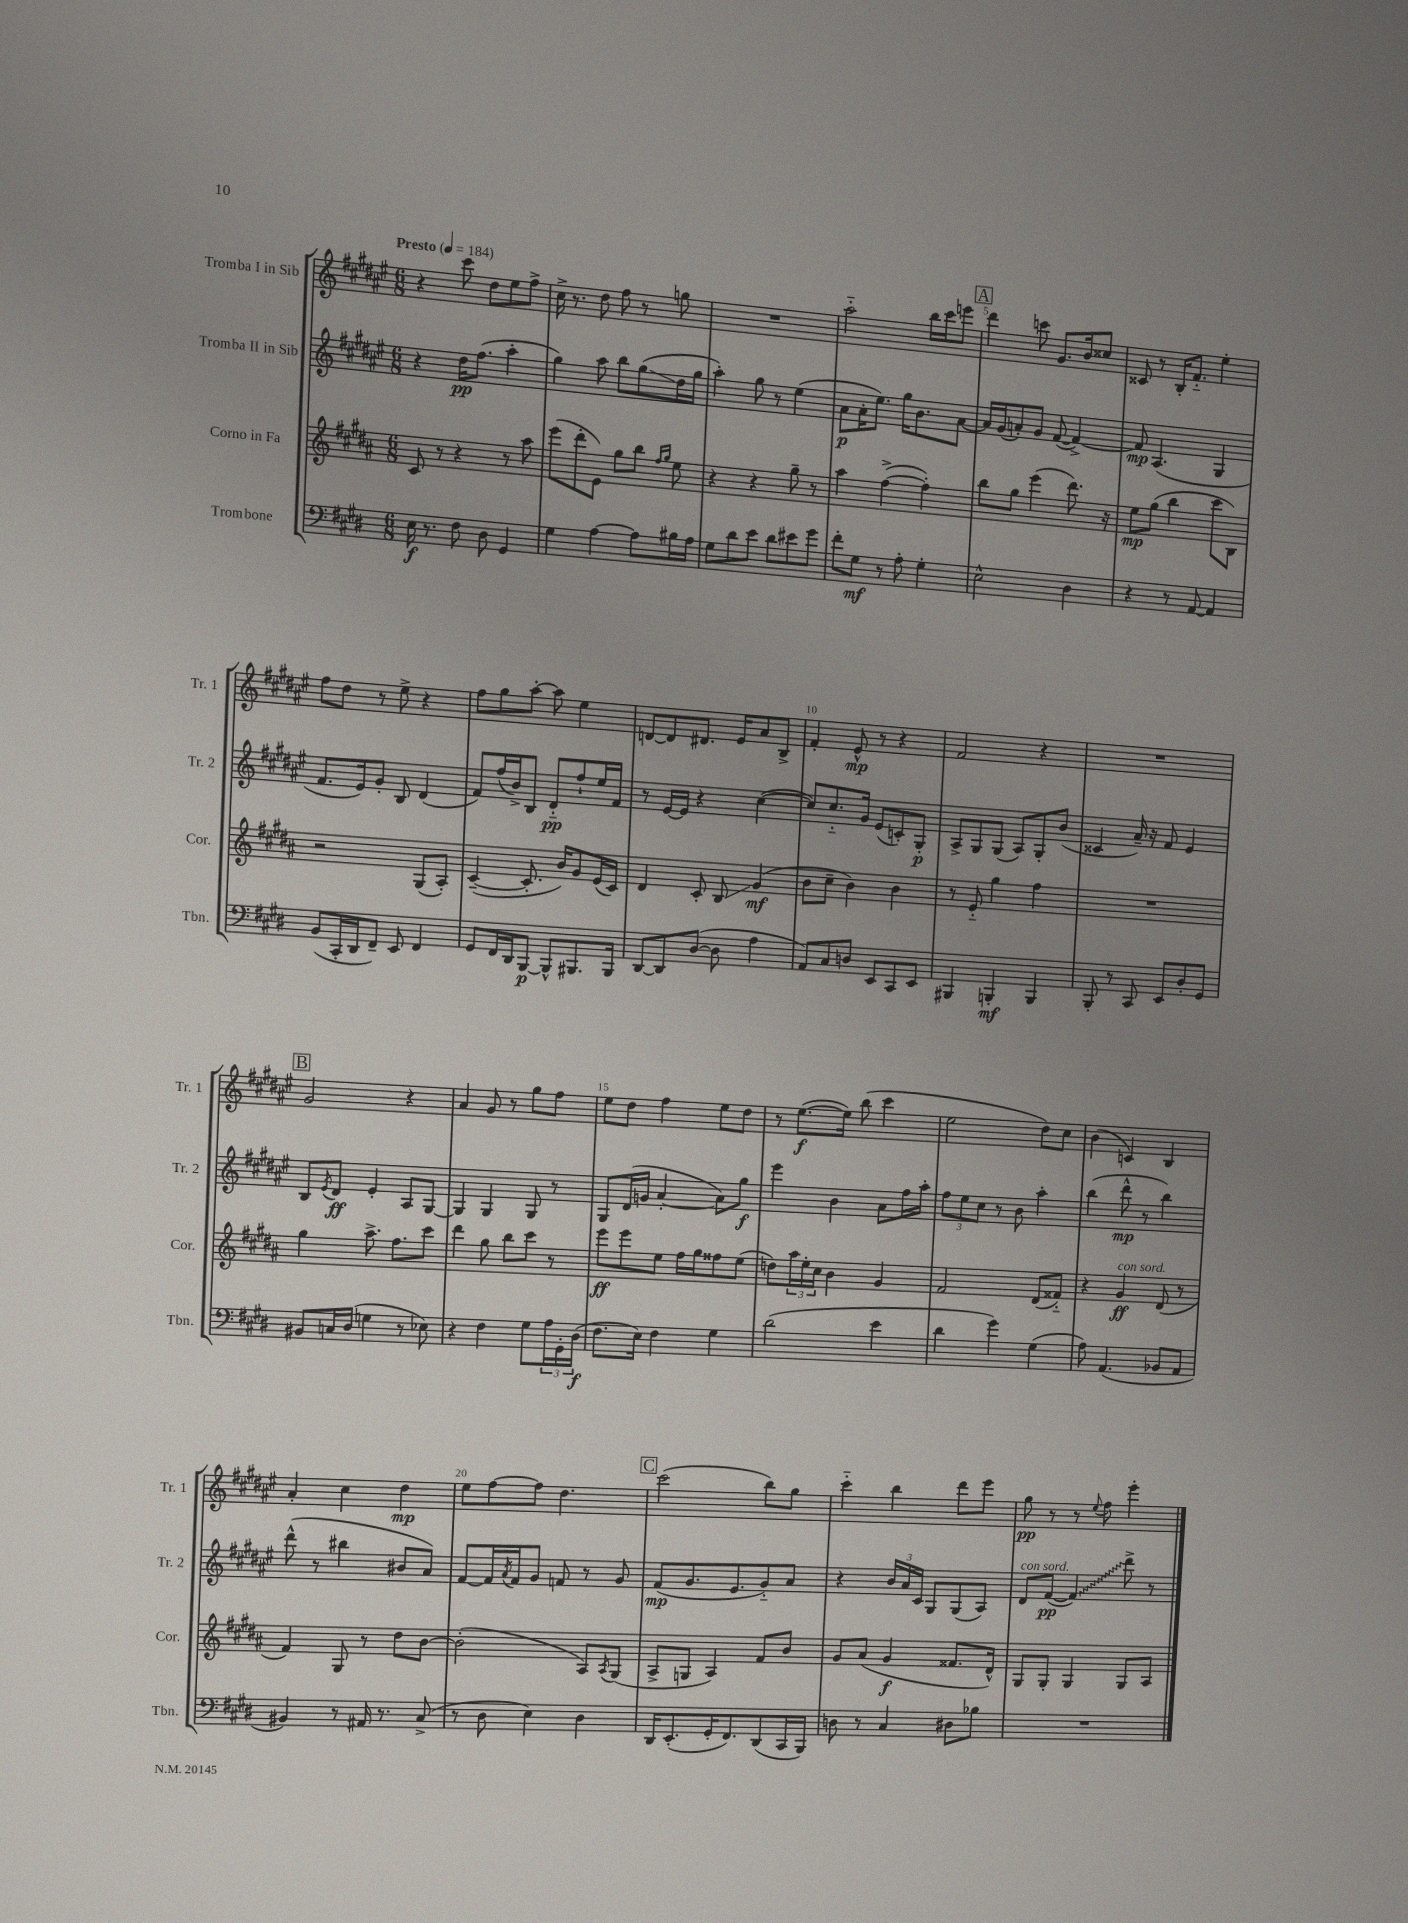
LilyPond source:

<<
\new StaffGroup <<
\new Staff = "s0" \with { instrumentName = "Tromba I in Sib" shortInstrumentName = "Tr. 1" } {
    \clef treble \key fis \major \numericTimeSignature \time 6/8 \tempo "Presto" 4 = 184
    r4 cis'''8 dis''8 eis''8 fis''8-> |
    cis''16-> r8. dis''8 fis''8 r8 g''8 |
    R2. |
    ais''2-_ b''16 cis'''16 e'''8 |
    \mark \markup { \box "A" } dis'''4 c'''8 gis'8. b'16 cisis''8 |
    cisis'8 r8 b16-. fis'8.-_ eis''4-. |
    fis''8 dis''8 r8 eis''8-> r4 |
    fis''8 gis''8 ais''8~-. ais''8 eis''4 |
    d'8~ d'8 dis'8. eis'16 ais'8 b8-> |
    fis'4-. eis'8-^\mp r8 r4 |
    fis'2 r4 |
    R2. |
    \mark \markup { \box "B" } gis'2 r4 |
    ais'4 gis'8 r8 gis''8 fis''8 |
    eis''8 dis''8 fis''4 eis''8 dis''8 |
    r8 eis''8.~\f( eis''16) b''8( cis'''4 |
    eis''2 dis''8) cis''8 |
    b'4( c'4) b4 |
    ais'4-. cis''4 dis''4\mp |
    eis''8 fis''8~ fis''8 dis''4. |
    \mark \markup { \box "C" } cis'''2( b''8) gis''8 |
    cis'''4-_ b''4 dis'''8 eis'''8 |
    gis''8\pp r8 r8 \appoggiatura { eis''8 } fis''8 eis'''4-. \bar "|." |
}
\new Staff = "s1" \with { instrumentName = "Tromba II in Sib" shortInstrumentName = "Tr. 2" } {
    \clef treble \key fis \major \numericTimeSignature \time 6/8
    r4 dis''16\pp fis''8.( ais''4-. |
    gis''4) ais''8 b''8 gis''8\glissando( dis''16 gis''16 |
    ais''4-.) gis''8 r8 eis''4( |
    ais'8\p ais'16-. eis''8.) gis''16 b'8. ais'8~ |
    \mark \markup { \box "A" } ais'16 gis'16( a'8-.) gis'8 fis'8~( fis'4~->) |
    fis'8\mp ais4.( gis4 |
    fis'8. eis'16) gis'8-. b8 dis'4( |
    fis'8) fis''16( b'16->) b8 dis'8-_\pp fis''8-! eis''16 fis'16 |
    r8 eis'16~ eis'16 r4 cis''4~( |
    cis''8) cis''8.-_ gis'16 eis'8( c'8-.) gis8-.\p |
    ais8-> gis8 gis8( ais8) gis8-. b'8( |
    cisis'4 ais'16--) r16 fis'8 eis'4 |
    \mark \markup { \box "B" } b8 \acciaccatura { eis'8 } dis'8\ff eis'4-. ais8 gis8~ |
    gis4 gis4 gis8 r8 |
    gis8 dis'16( g'16 ais'4~-. ais'8) gis''8\f |
    eis'''4 b'4 ais'8 fis''16 ais''16-. |
    \tuplet 3/2 { fis''8 eis''8 cis''8 } r8 b'8 ais''4-. |
    b''4( dis'''8-^\mp r8 b''4) |
    dis'''8-^( r8 bis''4 bis'8 ais'8) |
    fis'8~ fis'16 \acciaccatura { ais'8 } fis'16 gis'8 f'8 r8 gis'8 |
    \mark \markup { \box "C" } fis'8\mp( gis'8. eis'8. gis'8-_) ais'8 |
    r4 \tuplet 3/2 { b'16 ais'16 cis'16 } gis8 gis8( ais8) |
    dis'8^\markup { \italic "con sord." } fis'8~\pp( \once \override Glissando.style = #'zigzag fis'4\glissando) dis'''8-> r8 \bar "|." |
}
\new Staff = "s2" \with { instrumentName = "Corno in Fa" shortInstrumentName = "Cor." } {
    \clef treble \key b \major \numericTimeSignature \time 6/8
    cis'8 r8 r4 r8 ais''8 |
    e'''8( dis'''8-. e'8) gis''8 b''8 \grace { fis''16 gis''16 } e''8 |
    r4 r4 gis''8-- r8 |
    ais''4 fis''4~->( fis''4-.) |
    \mark \markup { \box "A" } b''8 gis''8 e'''4( dis'''8.) r16 |
    e''8\mp gis''8( b''4 cis'''8 b8) |
    r2 gis8( ais8-.) |
    cis'4~--( cis'8.-. b'16) gis'8 e'16( cis'16) |
    dis'4 cis'8-. b8\glissando gis'4\mf( |
    b'8 cis''8-- b'4) b'4 |
    r8 e'8-_ gis''4 fis''4 |
    R2. |
    \mark \markup { \box "B" } gis''4 ais''8.-> fis''8. cis'''8 |
    dis'''4 gis''8 b''8 cis'''8 r8 |
    e'''8\ff e'''8 e''8 fis''16 gis''16 fisis''8 e''8( |
    d''8) \tuplet 3/2 { ais''16 e''16-. cis''16 } b'4 gis'4 |
    fis'2 dis'8( fisis'8-_) |
    r4 gis'4\ff^\markup { \italic "con sord." } dis'8( r8 |
    fis'4) gis8 r8 dis''8 b'8~ |
    b'2-.( ais8) \acciaccatura { ais8 } gis8( |
    \mark \markup { \box "C" } ais8-> g8 ais4) fis'8 b'8 |
    gis'8 ais'8( gis'4\f fisis'8. dis'16-^) |
    gis8 gis8-. gis4 gis8 ais8 \bar "|." |
}
\new Staff = "s3" \with { instrumentName = "Trombone" shortInstrumentName = "Tbn." } {
    \clef bass \key e \major \numericTimeSignature \time 6/8
    e16\f r8. fis8 dis8 gis,4 |
    gis4 a4~ a8 bis16 a16 |
    gis8 dis'8 e'8 dis'8 eis'8 gis'8 |
    fis'8-. gis8\mf r8 a8-. gis4-. |
    \mark \markup { \box "A" } e2-^ dis4 |
    r4 r8 a,8~ a,4 |
    b,8( cis,16-. dis,16 fis,8--) e,8 fis,4 |
    gis,8 fis,16 dis,16 b,,8~\p b,,8-^ bis,,8. bis,,16 |
    dis,8~ dis,8 dis8~( dis8 a4 |
    a,8) cis8 d8 e,8 cis,8 e,8 |
    bis,,4 b,,4-.\mf b,,4 |
    b,,8-. r8 cis,8 e,8 dis8-. gis,8 |
    \mark \markup { \box "B" } bis,8 c16 dis16( g4 r8 ees8) |
    r4 fis4 gis8 \tuplet 3/2 { a16 gis,16-. dis16\f( } |
    fis8. e16) fis4 gis4 |
    dis'2( e'4 |
    dis'4 gis'4) gis4( |
    a8) a,4.( bes,8 a,8 |
    bis,4) r8 ais,16 r8. cis8->( |
    r8 dis8 e4) dis4 |
    \mark \markup { \box "C" } dis,16 e,8.-.( gis,16-. fis,8.) dis,8( cis,16 b,,16) |
    d8 r8 cis4 dis8 bes8 |
    R2. \bar "|." |
}
>>
>>
\layout { \context { \Score \override BarNumber.break-visibility = ##(#f #t #t) barNumberVisibility = #(every-nth-bar-number-visible 5) } }
